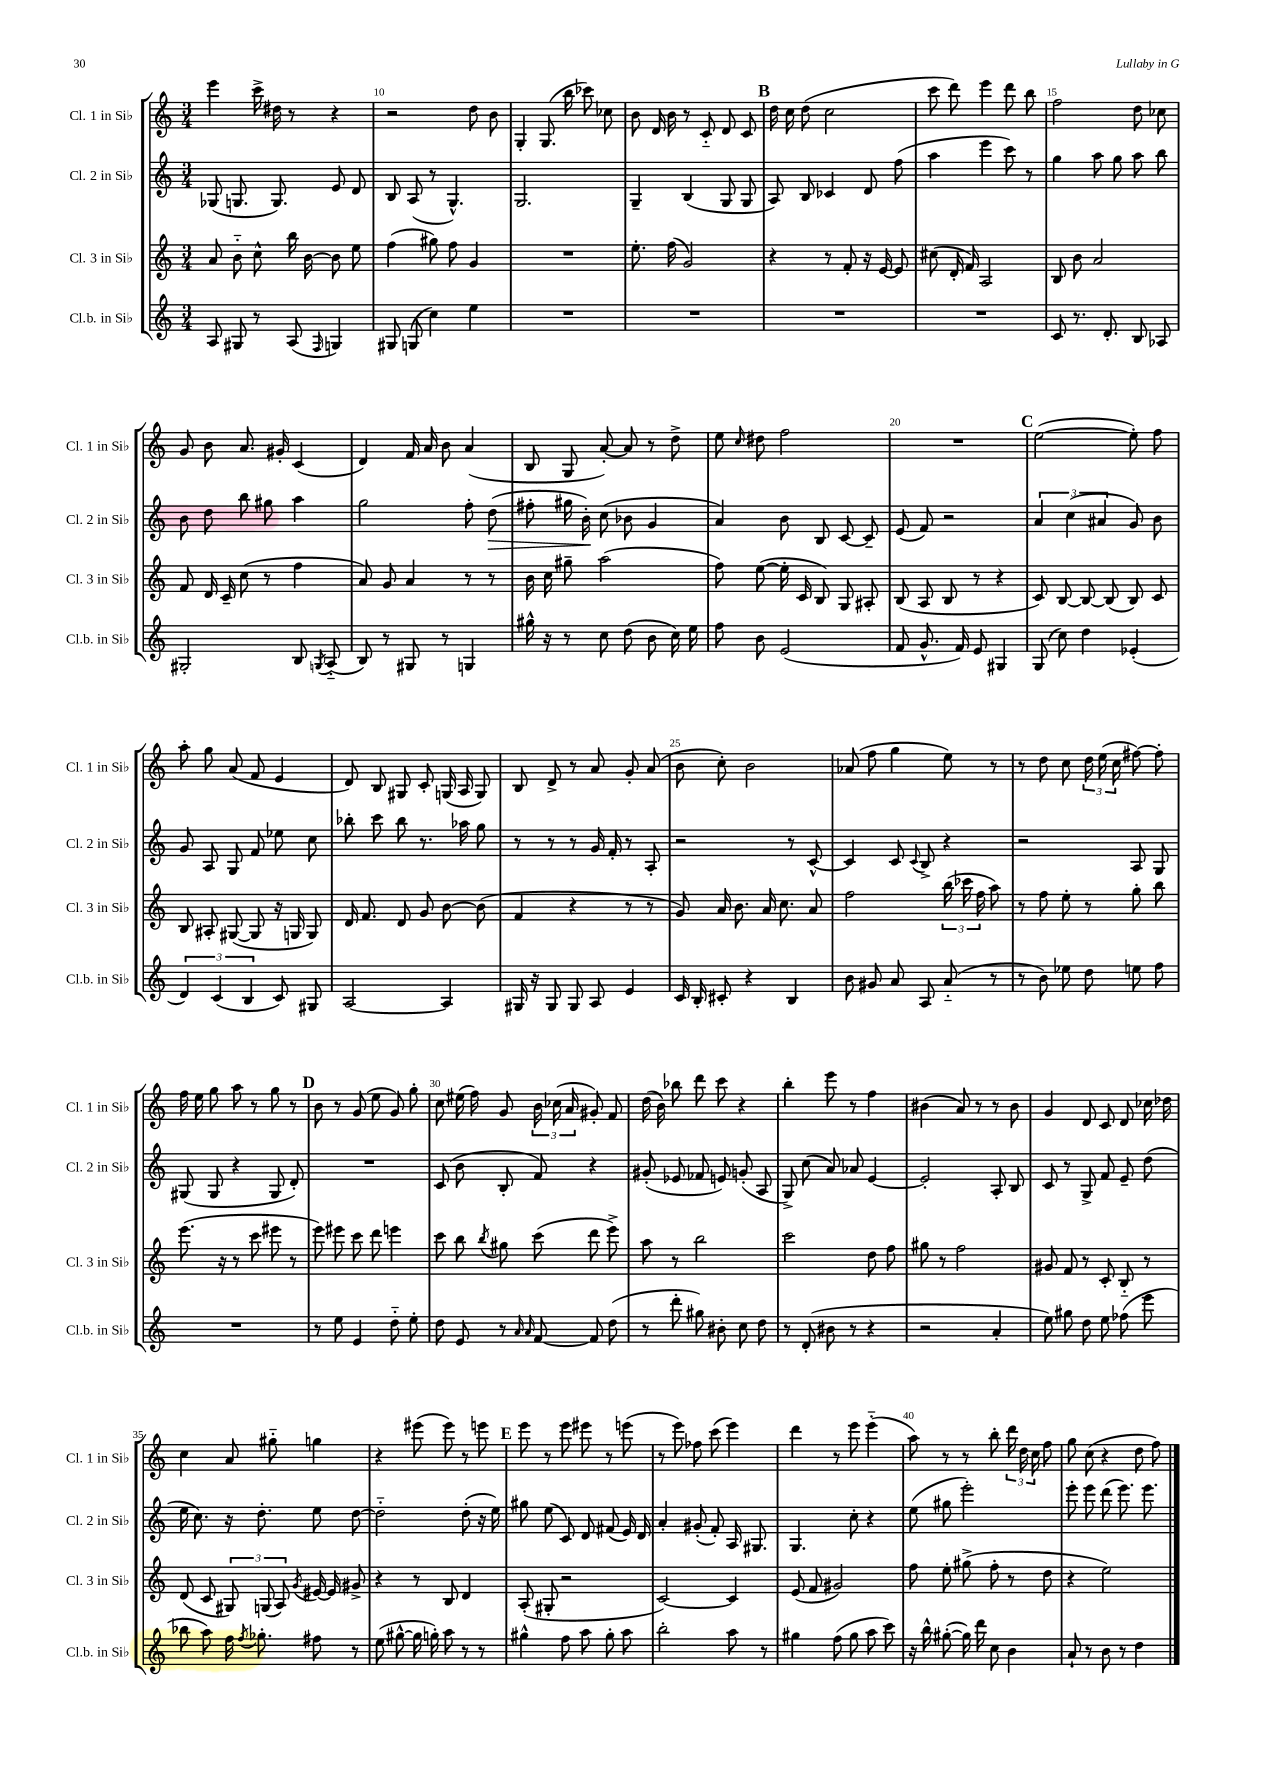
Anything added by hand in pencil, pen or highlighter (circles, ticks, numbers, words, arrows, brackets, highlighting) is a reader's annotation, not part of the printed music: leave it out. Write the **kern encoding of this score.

**kern	**kern	**kern	**kern
*staff4	*staff3	*staff2	*staff1
*clefG2	*clefG2	*clefG2	*clefG2
*k[]	*k[]	*k[]	*k[]
*M3/4	*M3/4	*M3/4	*M3/4
8A/	8a/	(8G-/	4eee\
8G#/	8b'~\	8.G/	.
8r	8cc^^\	.	16ccc^\
.	.	8.G/)	16dd#\
(8A/	16bb\	.	8r
.	[16b\	.	.
16qqF/	.	.	.
4G/)	8b\]	8e/	4r
.	8ee\	8d/	.
=	=	=	=
8G#/	(4ff\	8B/	2r
(8G/	.	(8A/	.
4cc\)	8gg#\)	8r	.
.	8ff\	4.G^^/)	.
4ee\	4g/	.	8dd\
.	.	.	8b\
=	=	=	=
2.r	2.r	2.G/	4G'/
.	.	.	(8.G/
.	.	.	16bb\
.	.	.	8ccc-\)
.	.	.	8cc-\
=	=	=	=
2.r	8.ee'\	4G~/	8b\
.	.	.	16d/
.	(16ff\	.	16b\
.	2g/)	(4B/	8r
.	.	.	8c'~/
.	.	8G/	8d/
.	.	8G/	8c/
=	=	=	=
2.r	4r	8A/)	16dd\
.	.	.	16cc\
.	.	8B/	(8dd\
.	8r	4c-/	2cc\
.	8f'/	.	.
.	16r	8d/	.
.	[16e/	.	.
.	8e/]	(8ff\	.
=	=	=	=
2.r	(8cc#\	4aa\	8ccc\
.	16d'/	.	8ddd\)
.	16f/)	.	.
.	2A/	4eee\	4eee\
.	.	8ccc\)	8ddd\
.	.	8r	8bb\
=	=	=	=
8c/	8B/	4gg\	2ff\
8.r	8b\	.	.
.	2a/	8aa\	.
8.d'/	.	.	.
.	.	8gg\	.
8B/	.	8aa\	8dd\
8A-/	.	8bb\	8cc-\
=	=	=	=
2G#'/	8f/	8b\	8g/
.	16d/	8dd\	8b\
.	16c~/	.	.
.	(8cc\	8bb\	8.a/
.	8r	8gg#\	.
.	.	.	16g#'/
8B/	4ff\	4aa\	(4c/
8qG/	.	.	.
(8A'~/	.	.	.
=	=	=	=
8B/)	8a/)	2gg\	4d/)
8r	8g/	.	.
8G#/	4a/	.	16f/
.	.	.	16a/
8r	.	.	8b\
4G/	8r	8ff'\	(4a/
.	8r	(8dd\	.
=	=	=	=
16gg#^^\	16b\	8ff#'\	8B/
16r	16cc\	.	.
8r	8gg#~\	16gg#\	8G/
.	.	16b'\)	.
8cc\	(2aa\	(8cc\	[8a'/)
(8dd\	.	8b-\	8a/]
8b\	.	4g/	8r
16cc\)	.	.	8dd^\
16ee\	.	.	.
=	=	=	=
8ff\	8ff\)	4a/)	8ee\
.	.	.	16qqcc/
8b\	([8ee\	.	8dd#\
(2e/	16ee'\]	8b\	2ff\
.	16c/	.	.
.	8B/)	8B/	.
.	8G/	[8c/	.
.	8A#'/	8c~/]	.
=	=	=	=
8f/	(8B/	(8e/	2.r
8.g^^/	8A/	8f/)	.
.	8B/	2r	.
16f/)	.	.	.
8e/	8r	.	.
4G#/	4r	.	.
=	=	=	=
(8G/	8c/)	6a/	([2ee\
8cc\)	[8B/	.	.
.	.	(6cc\	.
4dd\	8B/_	.	.
.	.	6a#/	.
.	(8B/]	.	.
(4e-'/	8B/)	8g/)	8ee'\])
.	8c/	8b\	8ff\
=	=	=	=
6d/)	8B/	8g/	8aa'\
.	8A#'/	8A/	8gg\
(6c/	.	.	.
.	([8G#/	8G/	(8a/
6B/	.	.	.
.	8G#/]	8f/	8f/
8c/)	16r	8ee-\	4e/
.	16G/	.	.
8G#/	8G/)	8cc\	.
=	=	=	=
[2A/	16d/	8bb-'\	8d/)
.	8.f/	.	.
.	.	8ccc\	8B/
.	8d/	8bb-\	8G#/
.	8g/	8.r	8c'/
4A/]	[8b\	.	(16G/
.	.	16aa-\	16A/
.	(8b\]	8gg\	8G/)
=	=	=	=
16G#/	4f/	8r	8B/
16r	.	.	.
8G#/	.	8r	8d^/
8G#/	4r	8r	8r
8A/	.	16g/	8a/
.	.	16f'/	.
4e/	8r	8r	8g'/
.	8r	8A'/	(8a/
=	=	=	=
16c/	8g/)	2r	8b\
16B'/	.	.	.
8c#'/	16a/	.	8cc'\)
.	8.b\	.	.
4r	.	.	2b\
.	16a/	.	.
.	8.cc\	.	.
4B/	.	8r	.
.	8a/	[8c^^/	.
=	=	=	=
8b\	2ff\	4c/]	(8a-/
8g#/	.	.	8ff\
8a/	.	8c/	4gg\
.	.	8qqc/	.
8A/	.	8B^/	.
(8a'~/	(24bb\	4r	8ee\)
.	24ccc-\	.	.
.	24ff\	.	.
8r	8aa\)	.	8r
=	=	=	=
8r	8r	2r	8r
8b\)	8ff\	.	8dd\
8ee-\	8ee'\	.	8cc\
8dd\	8r	.	24dd\
.	.	.	(24ee\
.	.	.	24cc\
8ee\	8gg'\	8A/	[8ff#\)
8ff\	8bb\	8G/	8ff#'\]
=	=	=	=
2.r	(8.eee\	(8G#/	16ff\
.	.	.	16ee\
.	.	8G#/	8gg\
.	16r	.	.
.	8r	4r	8aa\
.	8ccc\	.	8r
.	8eee#\	8G#/	8gg\
.	8r	8d'/)	8r
=	=	=	=
8r	8eee\)	2.r	8b\
8ee\	8eee#\	.	8r
4e/	8ccc\	.	(8g/
.	8ddd\	.	8ee\
8dd'~\	4eee\	.	8g/)
8ee'\	.	.	8gg'\
=	=	=	=
8dd\	8ccc\	(8c/	8cc\
8e/	8bb\	8b\	(16ee#\
.	.	.	16ff\)
.	8qbb/	.	.
8r	8gg#\	8B'/	8g/
16qqa/	.	.	.
16qqa/	.	.	.
[8f/	(8ccc\	8f/)	24b\
.	.	.	(24cc-\
.	.	.	24a/
8f/]	8ddd\	4r	8g#'/)
(8dd\	8eee^\)	.	8f/
=	=	=	=
8r	8aa\	(8g#'/	(16dd\
.	.	.	16b\)
8ddd'\	8r	8e-/	8bb-\
8gg#\)	2bb\	8f-/	8ddd\
8b#'\	.	8e/)	8ccc\
8cc\	.	(8g'/	4r
8dd\	.	8A/	.
=	=	=	=
8r	2ccc\	8G^/)	4bb'\
(8d'/	.	(8cc\	.
8b#\	.	8a/)	8eee\
8r	.	8a-/	8r
4r	8dd\	[4e/	4ff\
.	8ff\	.	.
=	=	=	=
2r	8gg#\	2e'/]	(4b#\
.	8r	.	.
.	2ff\	.	8a/)
.	.	.	8r
4a'/	.	8A'/	8r
.	.	8B/	8b#\
=	=	=	=
8ee\)	8g#/	8c/	4g/
8gg#\	8f/	8r	.
8dd\	8r	8G^/	8d/
8ee\	8c'/	8f/	8c/
(8ff-\	8B'~/	8e~/	8d/
8eee\	8r	(8dd\	16cc-\
.	.	.	16dd-\
=	=	=	=
8bb-\	(8d/	16ee\	4cc\
.	.	8.cc\)	.
8aa\)	8c/	.	.
16ff\	12G#/)	16r	8a/
8qff/	.	.	.
8.gg-'\	.	8.dd'\	.
.	(12G/	.	.
.	.	.	8gg#'~\
.	12A/)	.	.
.	8qg/	.	.
8ff#\	[16e#/	8ee\	4gg\
.	16e#/]	.	.
8r	8g#^/	[8dd\	.
=	=	=	=
(8ee\	4r	2dd'~\]	4r
[8gg#^^\	.	.	.
16gg#\]	8r	.	(8eee#\
16gg'\)	.	.	.
8aa\	8B/	.	8eee#\)
8r	4d/	(8dd'\	8r
8r	.	16r	8eee\
.	.	16ee\)	.
=	=	=	=
4gg#^^\	(8A'/	8gg#\	8eee\
.	8G#'/	(8ee\	8r
8ff\	2r	8c/)	8eee\
8aa\	.	8d/	8eee#\
8gg#'\	.	(8f#/	8r
8aa\	.	16e/)	(8eee\
.	.	16d/	.
=	=	=	=
2bb'\	[2c/)	4a'/	8r
.	.	.	8eee\)
.	.	(8g#'/	8ff-\
.	.	8f'/)	(8ccc\
8aa\	4c/]	16A/	4eee\)
.	.	8.G#/	.
8r	.	.	.
=	=	=	=
4gg#\	(8e/	4.G/	4ddd\
.	8f/	.	.
(8ff\	2g#/)	.	8r
8gg#\	.	8cc'\	8eee\
8aa\	.	4r	(4eee'~\
8ccc\)	.	.	.
=	=	=	=
16r	8ff\	(8ee\	8aa\)
16bb^^\	.	.	.
([8gg#'\	8ee'\	8gg#\	8r
16gg#\])	(8gg#^\	2eee'\)	8r
16ddd\	.	.	.
8cc\	8ff'\	.	8bb'\
4b\	8r	.	24ddd\
.	.	.	24dd\
.	.	.	24cc\
.	8dd\	.	8ff\
=	=	=	=
8a`/	4r	8eee'\	8gg\
8r	.	8eee\	(8cc\
8b\	2ee\)	(8ddd\	4r
8r	.	8.eee\)	.
4dd\	.	.	8dd\
.	.	8.eee\	.
.	.	.	8ff\)
==	==	==	==
*-	*-	*-	*-
